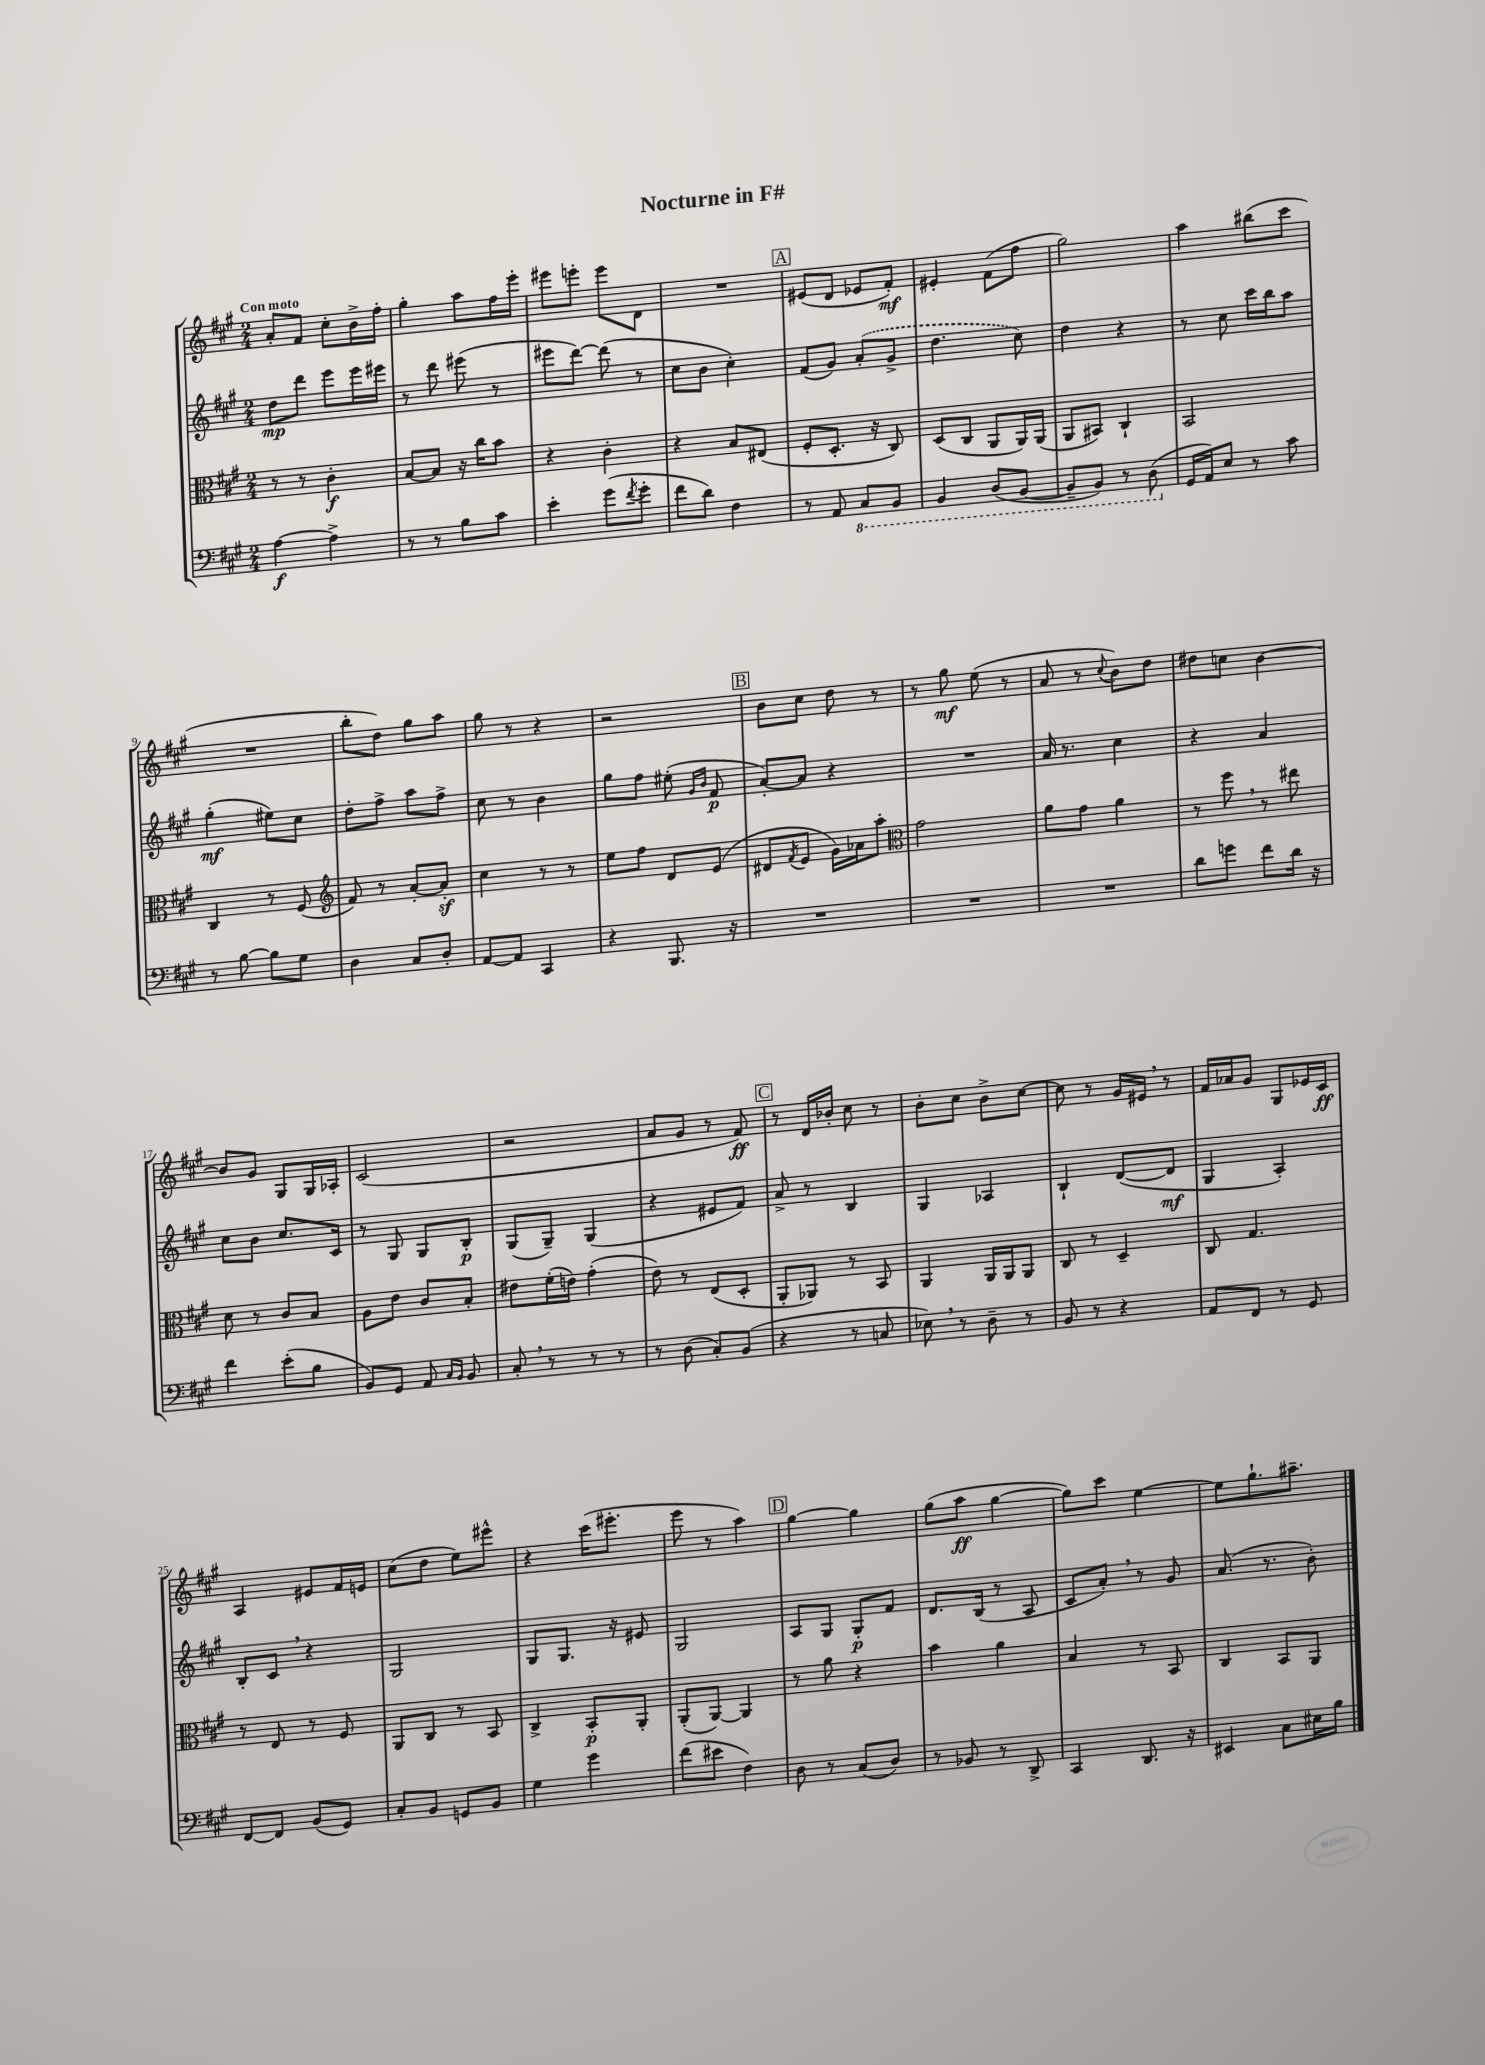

**kern	**kern	**kern	**kern
*staff4	*staff3	*staff2	*staff1
*clefF4	*clefC3	*clefG2	*clefG2
*k[f#c#g#]	*k[f#c#g#]	*k[f#c#g#]	*k[f#c#g#]
*M2/4	*M2/4	*M2/4	*M2/4
[4A\	8r	8dd\L	8a'/L
.	8r	8ddd\J	8f#/J
4A^\]	4c#'\	8eee\L	8cc#'\L
.	.	16eee\L	16b^\L
.	.	16eee#\JJ	16ff#'\JJ
=	=	=	=
8r	[8B/L	8r	4gg#'\
8r	8B/]J	8ddd\	.
8B\L	16r	(8eee#\	8aa\L
.	16cc#\LK	.	.
8c#\J	8b\J	8r	16ff#\L
.	.	.	16eee'\JJ
=	=	=	=
4e'\	4r	8eee#\L	8eee#\L
.	.	[8ddd\J)	8eee'\J
(8g#\L	4c#'\	(8ddd\]	8eee\L
8qf#/	.	.	.
8g#'\J	.	8r	8d\J
=	=	=	=
8f#\L	4r	8cc#\L	2r
8d\J)	.	8b\J	.
4F#\	8B/L	4cc#'\)	.
.	(8E#/J	.	.
=	=	=	=
8r	8F#'/L	(8f#/L	(8e#/L
8AA/	8.D'/J	8g#/J)	8d/J
8CC#/L	.	(8a'/L	8e-/L
.	16r	.	.
8BBB/J	8C#/)	8g#^/J	8f#'/J)
=	=	=	=
4BBB/	(8D/L	4.dd\	4e#'/
.	8C#/J	.	.
(8DD/L	8AA/L	.	(8f#\L
[8BBB/J	16AA/L)	8cc#\)	8ff#\J
.	(16AA/JJ	.	.
=	=	=	=
8BBB~/]L	8AA/L	4dd\	2gg#\)
8BBB/J)	8BB#/J)	.	.
8r	4C#`/	4r	.
(8DD\	.	.	.
=	=	=	=
16GG#/LL	2BB/	8r	4aa\
16AA/J)	.	.	.
8E/J	.	8cc#\	.
8r	.	16ccc#\LL	(8bb#\L
.	.	16bb\J	.
8c#\	.	8aa\J	8ccc#\J
=	=	=	=
8r	4C#/	(4gg#'\	2r
[8B\	.	.	.
8B\]L	8r	8ee#\L)	.
8G#\J	(8F#/	8cc#\J	.
=	=	=	=
*	*clefG2	*	*
4D\	8f#/)	8dd'\L	8bb'\L
.	8r	8ff#^\J	8dd\J)
8C#/L	[8a'/L	8aa\L	8gg#\L
8D'/J	8a'/]J	8ff#^\J	8aa\J
=	=	=	=
[8AA/L	4cc#\	8cc#\	8gg#\
8AA/]J	.	8r	8r
4CC#/	8r	4b\	4r
.	8r	.	.
=	=	=	=
4r	8ee\L	8gg#\L	2r
.	8ff#\J	8ff#\J	.
8.BBB/	8d/L	(8ee#'\	.
.	.	16qqg#/LL	.
.	.	16qqb/JJ	.
.	(8e/J	8f#/	.
16r	.	.	.
=	=	=	=
2r	8d#/L	[8a'/L)	8b\L
.	8qf#/	.	.
.	8e/J	8a/]J	8cc#\J
.	16g#\LL)	4r	8dd\
.	16a-\J	.	.
.	8aa'\J	.	8r
=	=	=	=
*	*clefC3	*	*
2r	2g#\	2r	8r
.	.	.	8gg#\
.	.	.	(8ee\
.	.	.	8r
=	=	=	=
2r	8a\L	16a/	8a/
.	.	8.r	.
.	8g#\J	.	8r
.	.	.	8qqcc#/
.	4a\	4cc#\	8b\L)
.	.	.	8dd\J
=	=	=	=
8d\L	8r	4r	8dd#\L
8g\J	8ff#\	.	8cc\J
8f#\L	8r	4a/	[4b\
16d\Jk	8ee#\	.	.
16r	.	.	.
=	=	=	=
4f#\	8d\	8cc#\L	8b/]L
.	8r	8b\J	8g#/J
(8e'\L	8c#/L	8.cc#/L	8G#/L
8B\J	8B/J	.	16G#/L
.	.	16c#/Jk	16A-'/JJ
=	=	=	=
8BB/L)	8A\L	8r	(2c#/
8GG#/J	8e\J	8G#/	.
8AA/	8c#/L	8G#/L	.
16qqC#/LL	.	.	.
16qqBB/JJ	.	.	.
8BB/	8B'/J	8B'/J	.
=	=	=	=
8C#'/	8e#\L	(8G#/L	2r
8r	(16f#'\L	8G#~/J)	.
.	16e\JJ)	.	.
8r	(4g#'\	(4G#/	.
8r	.	.	.
=	=	=	=
8r	8e\)	4r	8a/L
(8D\	8r	.	8g#/J
8C#'/L)	(8E/L	8e#/L	8r
(8BB/J	8D'/J	8f#/J)	8f#/)
=	=	=	=
4r	8AA'/L	8a^/	8r
.	8AA-/J)	8r	16d/LL
.	.	.	16b-'/JJ
8r	8r	4B/	8cc#\
8C/	8BB/	.	8r
=	=	=	=
8E-\)	4AA/	4G#/	8b'\L
8r	.	.	8cc#\J
8D~\	16AA/LL	4A-/	8b^\L
.	16AA/J	.	.
8r	8AA/J	.	[8cc#\J
=	=	=	=
8BB/	8C#/	4B`/	8cc#\]
8r	8r	.	8r
4r	4D~/	([8d/L	16g#/LL
.	.	.	16e#/JJ
.	.	8d/]J	8r
=	=	=	=
8AA/L	8C#/	4G#/	16f#/LL
.	.	.	16a-/J
8FF#/J	4.G#/	.	8g#/J
8r	.	4A'/)	8G#/L
8GG#/	.	.	16e-/L
.	.	.	16c#/JJ
=	=	=	=
[8FF#/L	8r	8B'/L	4A/
8FF#/]J	8E/	8c#/J	.
(8BB/L	8r	4r	8e#/L
8GG#/J)	8F#/	.	16f#/L
.	.	.	16e/JJ
=	=	=	=
8C#'/L	8AA/L	2G#/	(8cc#\L
8BB/J	8C#/J	.	8dd\J
8GG/L	8r	.	8ee\L)
8BB/J	8BB/	.	8eee#^^\J
=	=	=	=
4G#\	4C#^/	8G#/L	4r
.	.	8.G#/J	.
4g#\	8BB'/L	.	(16ccc#\LK
.	.	16r	8.eee#'\J
.	8AA'/J	8e#/	.
=	=	=	=
(8f#\L	(8AA'/L	2G#/	8eee\
8e#\J	[8AA/J)	.	8r
4F#\)	4AA/]	.	4aa\)
=	=	=	=
8D\	8r	8A/L	[4gg#\
8r	8a\	8G#/J	.
(8C#/L	4r	8G#'/L	4gg#\]
8D/J)	.	8f#/J	.
=	=	=	=
8r	4b\	8.d/L	(8gg#\L
8BB-/	.	.	8aa\J
.	.	(16B/Jk	.
8r	4a\	8r	[4gg#\
8DD^/	.	8A/	.
=	=	=	=
4CC#/	4B/	8c#/L	8gg#\]L)
.	.	8a'/J)	8ccc#\J
8.DD/	8r	8r	[4ee\
.	8BB/	8g#/	.
16r	.	.	.
=	=	=	=
4EE#/	4C#/	(8.a/	8ee\]L
.	.	.	8.gg#`\
.	.	8.r	.
8C#\L	8BB/L	.	.
.	.	.	8.aa#~\J
16E#\L	8AA/J	8b'\)	.
16B\JJ	.	.	.
==	==	==	==
*-	*-	*-	*-
